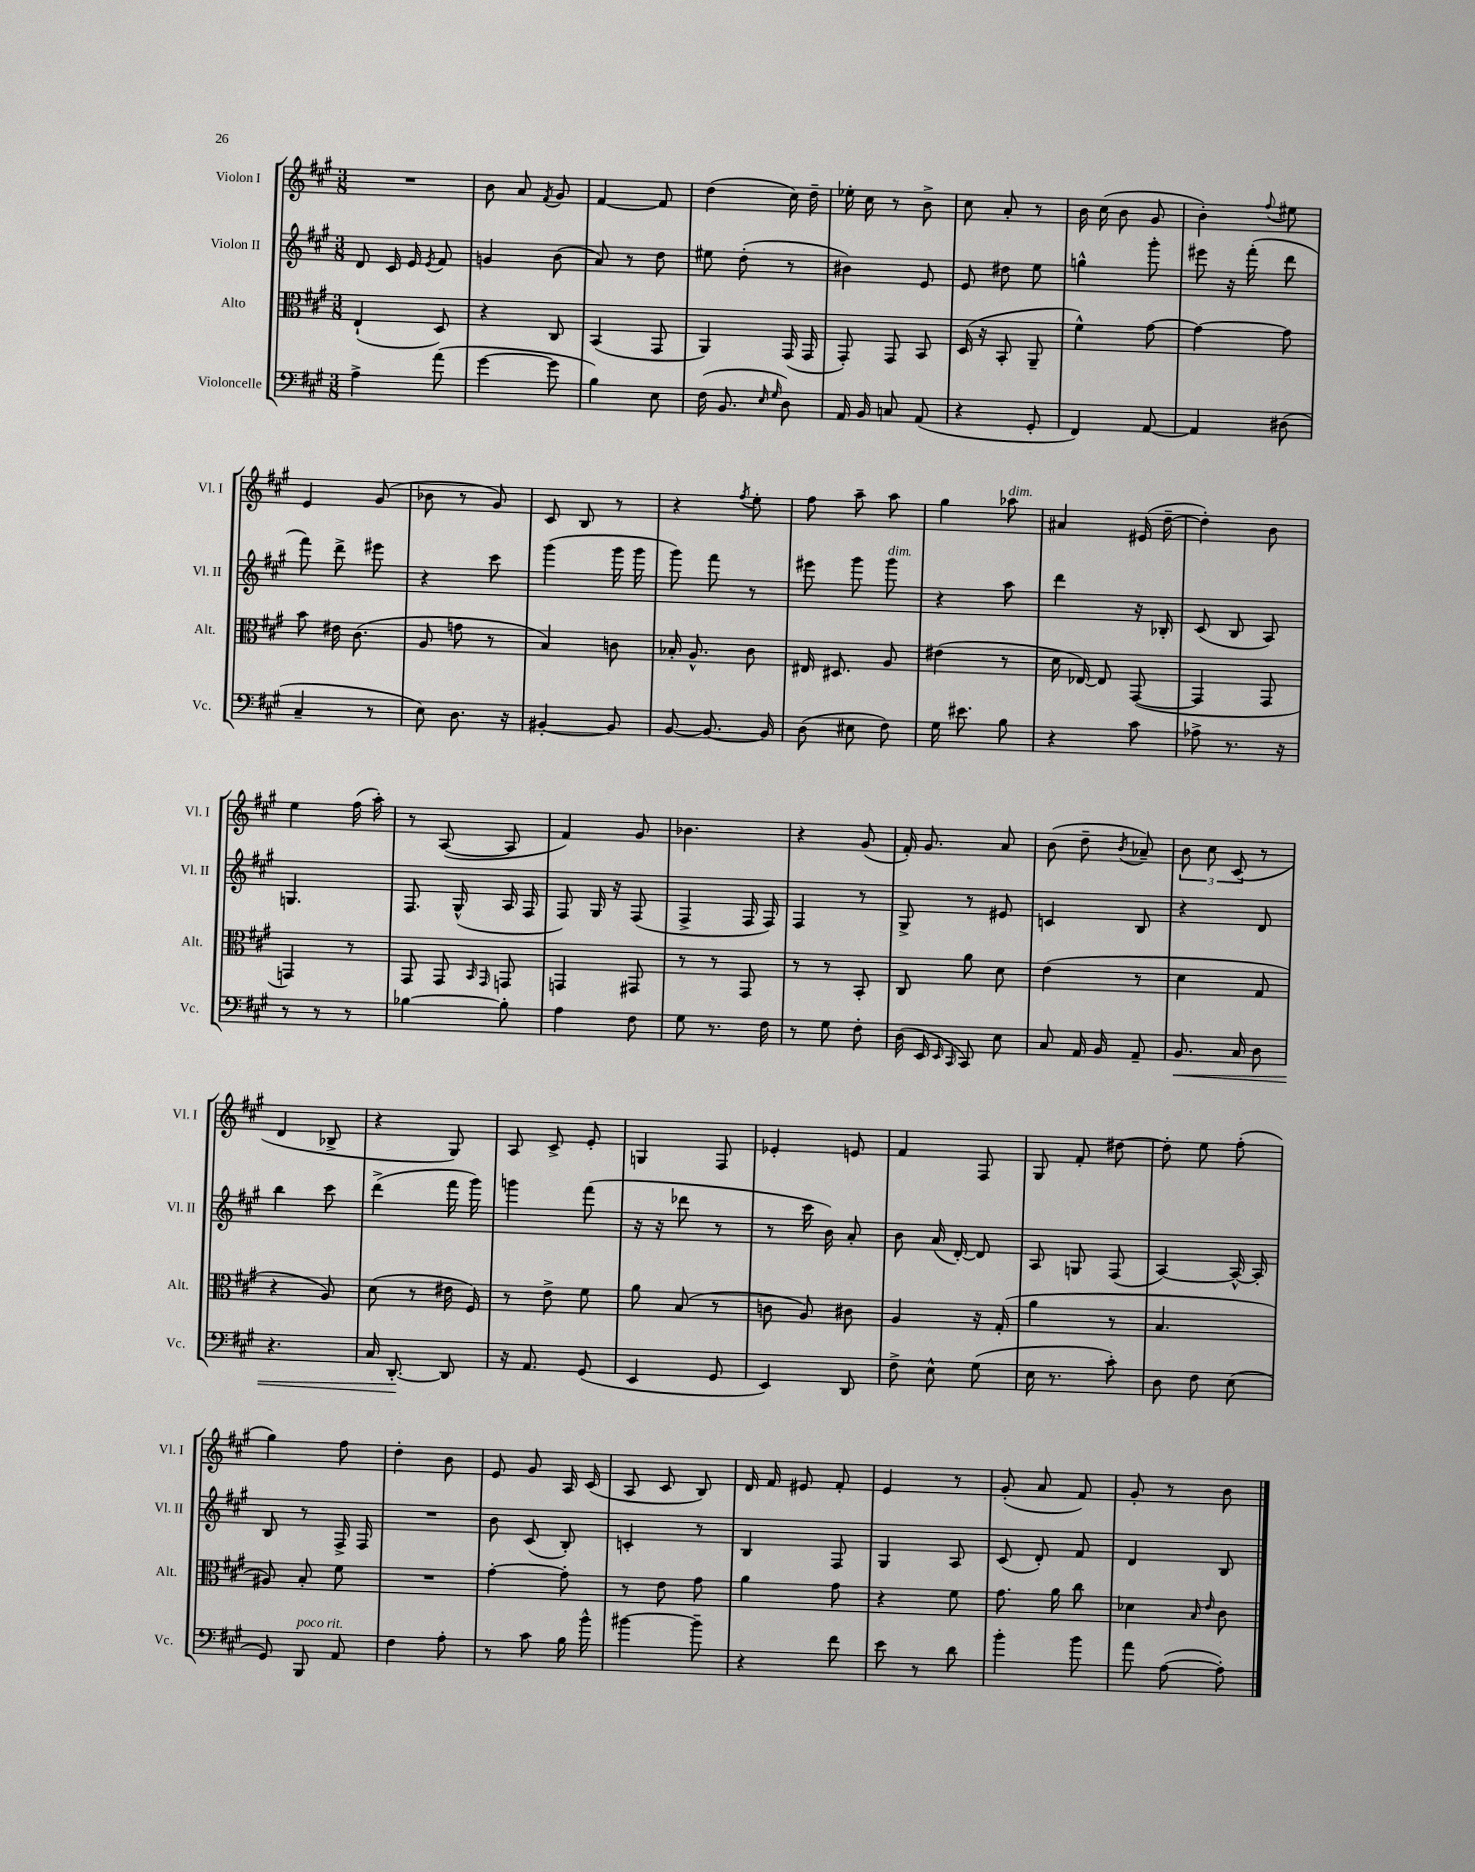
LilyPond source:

<<
\new StaffGroup <<
\new Staff = "s0" \with { instrumentName = "Violon I" shortInstrumentName = "Vl. I" } {
    \clef treble \key a \major \numericTimeSignature \time 3/8
    \autoBeamOff R4. |
    b'8 a'8 \acciaccatura { fis'8 } gis'8 |
    fis'4~ fis'8 |
    d''4( cis''16) d''16-- |
    ees''16-. cis''16 r8 b'8-> |
    cis''8 a'8-. r8 |
    b'16 cis''16( b'8 gis'8 |
    b'4-.) \appoggiatura { fis''8 } eis''8 |
    e'4 gis'8( |
    bes'8 r8 gis'8) |
    cis'8 b8 r8 |
    r4 \acciaccatura { fis''8 } e''8-. |
    fis''8 a''8-- a''8 |
    gis''4 aes''8^\markup { \italic "dim." } |
    ais'4 eis'16( d''16~-- |
    d''4-.) b'8 |
    e''4 fis''16( a''16-.) |
    r8 a8~( a8 |
    fis'4) gis'8 |
    bes'4. |
    r4 gis'8( |
    fis'16-.) gis'8. a'8 |
    b'8( d''8-- \acciaccatura { b'8 } aes'8--) |
    \tuplet 3/2 { b'8 cis''8 cis'8( } r8 |
    d'4 bes8-> |
    r4 gis8) |
    a8 cis'8-> e'8-. |
    g4 fis8 |
    ees'4-. e'8 |
    fis'4 fis8 |
    gis8 fis'8-. dis''8~ |
    dis''8-. e''8 fis''8-.( |
    gis''4) fis''8 |
    d''4-. b'8 |
    e'8 gis'8 a16 cis'16( |
    a8 cis'8 b8) |
    d'16 fis'16 eis'8 fis'8-. |
    e'4 r8 |
    gis'8-.( a'8 fis'8) |
    gis'8-. r8 b'8 \bar "|." |
}
\new Staff = "s1" \with { instrumentName = "Violon II" shortInstrumentName = "Vl. II" } {
    \clef treble \key a \major \numericTimeSignature \time 3/8
    \autoBeamOff d'8 cis'16 e'16 \acciaccatura { e'8 } fis'8 |
    g'4 b'8( |
    a'8) r8 d''8 |
    eis''8 d''8-.( r8 |
    bis'4) e'8 |
    e'8 dis''8 e''8 |
    g''4-^ gis'''8-. |
    eis'''8 r16 fis'''16-.( d'''8 |
    fis'''8) d'''8-> eis'''8 |
    r4 cis'''8 |
    gis'''4( gis'''16 gis'''16 |
    gis'''8) fis'''8 r8 |
    eis'''8 gis'''8 gis'''8^\markup { \italic "dim." } |
    r4 a''8 |
    d'''4 r16 bes16-. |
    cis'8( b8 a8) |
    g4. |
    fis8. gis16-^( a16 fis16 |
    fis8) gis16 r16 fis8( |
    fis4-> fis16 fis16) |
    fis4 r8 |
    gis8-> r8 eis'8 |
    c'4 b8 |
    r4 d'8 |
    b''4 cis'''8 |
    d'''4->( fis'''16 gis'''16) |
    g'''4 fis'''8( |
    r16 r16 des'''8 r8 |
    r8 cis'''16 b'16) a'8-. |
    b'8 a'16( d'16~-.) d'8 |
    a8 g8 fis8( |
    a4~) a16~-^ a16-. |
    b8 r8 fis16-> fis16 |
    R4. |
    b'8 cis'8( b8-.) |
    c'4-. r8 |
    b4 fis8 |
    gis4 a8 |
    cis'8( d'8-.) fis'8 |
    d'4 b8 \bar "|." |
}
\new Staff = "s2" \with { instrumentName = "Alto" shortInstrumentName = "Alt." } {
    \clef alto \key a \major \numericTimeSignature \time 3/8
    \autoBeamOff e4-!( d8) |
    r4 cis8 |
    b,4( gis,8 |
    a,4) gis,16( gis,16 |
    gis,8-.) gis,8 b,8 |
    d16( r16 b,8-. a,8-- |
    fis'4-^) gis'8~ |
    gis'4~ gis'8 |
    b'8 eis'16 cis'8.( |
    a8 g'8 r8 |
    b4) c'8 |
    bes16-. a8.-^ cis'8 |
    eis16 dis8. a8 |
    eis'4( r8 |
    d'16 ees16~) ees8 gis,8~( |
    gis,4 gis,8 |
    g,4) r8 |
    gis,8 gis,8 \grace { b,16 gis,16 } g,8 |
    g,4 gis,8 |
    r8 r8 gis,8 |
    r8 r8 b,8-. |
    cis8 a'8 d'8 |
    e'4( r8 |
    d'4 gis8 |
    r4 a8) |
    d'8( r8 eis'16 fis16) |
    r8 e'8-> fis'8 |
    a'8 b8( r8 |
    c'8 a8) cis'8 |
    a4 r16 gis16-.( |
    a'4 r8 |
    b4. |
    ais8) b8-. fis'8 |
    R4. |
    gis'4~-. gis'8-. |
    r8 e'8 gis'8 |
    a'4 gis'8 |
    r4 fis'8 |
    gis'8. a'16 cis''8 |
    des'4 \grace { b16 e'16 } cis'8 \bar "|." |
}
\new Staff = "s3" \with { instrumentName = "Violoncelle" shortInstrumentName = "Vc." } {
    \clef bass \key a \major \numericTimeSignature \time 3/8
    \autoBeamOff a4-> a'8( |
    gis'4~ gis'8 |
    b4) e8 |
    fis16( b,8. \grace { e16 gis16 } d8) |
    a,16 b,16 c8 a,8( |
    r4 gis,8-. |
    fis,4) a,8~ |
    a,4 dis8( |
    cis4-- r8 |
    e8) d8. r16 |
    bis,4~-. bis,8 |
    b,8~ b,8.~ b,16 |
    d8( eis8 fis8) |
    gis16 eis'8. b8 |
    r4 cis'8 |
    aes8-> r8. r16 |
    r8 r8 r8 |
    bes4~ bes8-. |
    a4 fis8 |
    gis8 r8. fis16 |
    r8 gis8 fis8-. |
    d16( e,16 \grace { e,16 cis,16 } cis,8) e8 |
    cis8 a,16 b,16 a,8-- |
    b,8.\< cis16 d8 |
    r4. |
    cis16 d,8.~-.\! d,8 |
    r16 a,8. gis,8( |
    e,4 gis,8 |
    e,4) d,8 |
    fis8-> e8-^ gis8( |
    e16 r8. cis'8-.) |
    d8 fis8 e8( |
    gis,8) b,,8^\markup { \italic "poco rit." } a,8 |
    fis4 a8-. |
    r8 cis'8 b16 b'16-^ |
    bis'4~ bis'8-- |
    r4 fis'8 |
    e'8 r8 d'8 |
    b'4-. b'8 |
    a'8 a8~( a8-.) \bar "|." |
}
>>
>>
\layout { \context { \Score \remove "Bar_number_engraver" } }
